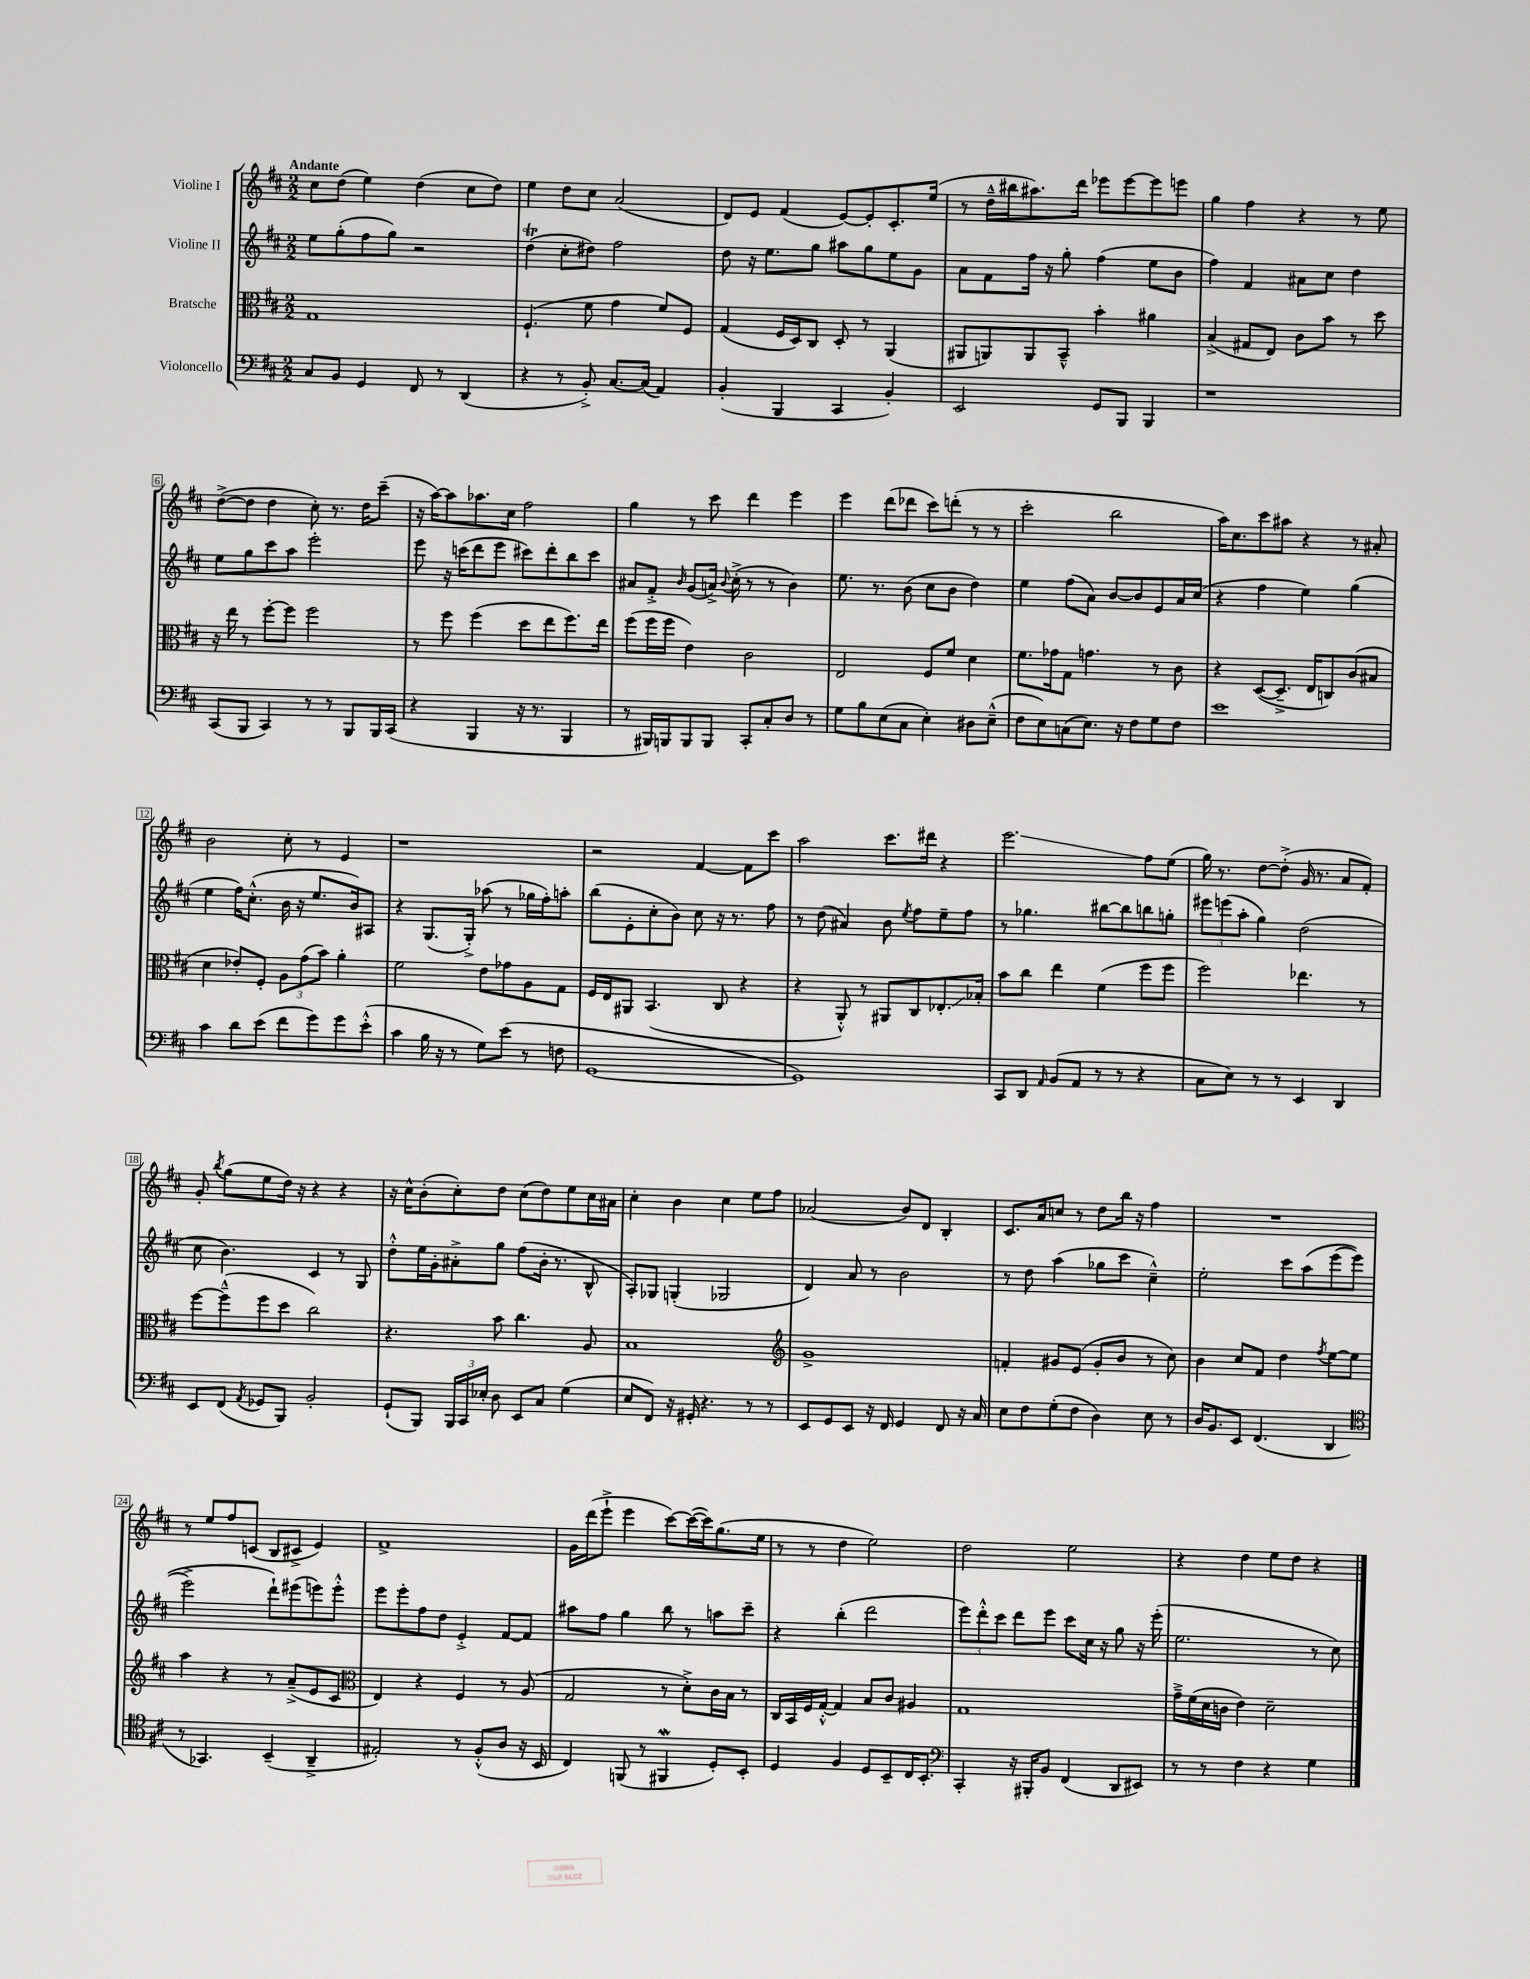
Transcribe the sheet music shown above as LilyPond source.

<<
\new StaffGroup <<
\new Staff = "s0" \with { instrumentName = "Violine I" } {
    \clef treble \key d \major \numericTimeSignature \time 2/2 \tempo "Andante"
    \autoBeamOff cis''8[ d''8]( e''4) d''4( cis''8[ d''8]) |
    e''4 d''8[ cis''8] a'2( |
    d'8[) e'8] fis'4( e'8[~) e'8-. cis'8.-. e''16]( |
    r8 d''16[---^ bis''16 ais''8.) d'''16] ees'''8[ ees'''8~ ees'''8 e'''8] |
    g''4 fis''4 r4 r8 e''8 |
    d''8[~->( d''8] d''4 cis''8-.) r8. d''16[ cis'''8]--( |
    r16 a''16[~) a''8 aes''8. cis''16] fis''2 |
    g''4 r8 cis'''8 d'''4 e'''4 |
    e'''4 d'''8[( des'''8] cis'''8[) d'''8]-.( r8 r8 |
    cis'''2-. b''2 |
    a''16[) cis''8. cis'''8 ais''8] r4 r8 ais'8-. |
    b'2 cis''8-. r8 e'4 |
    r1 |
    r2 fis'4~ fis'8[ cis'''8] |
    a''2 cis'''8.[ dis'''16] r4 |
    e'''2.\glissando fis''8[ e''8]( |
    g''16) r8. d''8[~ d''8]-.->( g'16 r8. a'8[ fis'8]-.) |
    g'8-. \acciaccatura { b''8 } g''8[( e''8 d''16]) r16 r4 r4 |
    r16 cis''16[-^ b'8-.( cis''8-.) d''8] cis''8[( d''8) e''8 cis''16 ais'16] |
    cis''4-. b'4 cis''4 e''8[ fis''8] |
    aes'2( b'8[) d'8] b4-. |
    cis'8.[ a'16 c''8] r8 d''8[ b''16] r16 fis''4 |
    R1 |
    r8 e''8[ fis''8 c'8]( b8[ cis'8]-> e'4) |
    fis'1-> |
    g'16[ d'''16( e'''8]-!-> e'''4 cis'''8[~) cis'''16~( cis'''16) g''8.( e''16] |
    r8 r8 d''4 e''2) |
    d''2 e''2 |
    r4 d''4 e''8[ d''8] r4 \bar "|." |
}
\new Staff = "s1" \with { instrumentName = "Violine II" } {
    \clef treble \key d \major \numericTimeSignature \time 2/2
    \autoBeamOff e''8[ g''8-.( fis''8 g''8]) r2 |
    d''4\trill( cis''8[-. dis''8]) fis''2 |
    d''8 r16 e''8.[ g''8] ais''8[ g''8 e''8 g'8] |
    a'8[ fis'8 fis''16] r16 g''8-. fis''4( e''8[ b'8] |
    fis''4) fis'4 ais'8[ cis''8] d''4 |
    e''8[ g''8 cis'''8 a''8] e'''2-. |
    e'''8 r16 c'''16[( d'''8 e'''8] cis'''8[) d'''8-. b''8 cis'''8] |
    ais'8[ fis'8]-.-> \grace { b'16 } g'8[( a'16]->) \appoggiatura { b'8 } cis''16-.->( r8 r8 b'4) |
    e''8. r8. b'8( cis''8[ b'8] d''4) |
    e''4 fis''8[( a'8]) b'8[~ b'8 e'8 a'16 cis''16]( |
    r4 fis''4 e''4) g''4( |
    e''4 fis''16[) cis''8.]-.-^( b'16 r16 e''8.[ b'16) ais8] |
    r4 g8.[( g16]-.->) aes''8( r8 ges''16[ fis''16-.) a''8]-. |
    b''8[( e'8-. cis''8-. b'8]) cis''8 r16 r8. fis''8 |
    r8 d''8( ais'4) b'8 \acciaccatura { e''8 } fis''8[ e''8-- fis''8] |
    r8 ges''4. bis''8[~ bis''8 b''8 g''8]-. |
    \tuplet 3/2 { eis'''8[ e'''8( a''8]-. } g''4) d''2( |
    cis''8 b'4.) cis'4 r8 g8 |
    d''8[-.-^ e''16 g'16-. ais'8-.-> g''8] fis''8[( b'16]-. r8. b8-^ |
    a8[-.) ges8] g4-.( ges2 |
    d'4) a'8 r8 b'2 |
    r8 d''8 a''4( ges''8[ cis'''8] cis''4---^) |
    e''2-. cis'''8[ a''8\( e'''8( e'''8] |
    e'''2->) d'''8[-!\) eis'''8( e'''8) e'''8]-.-^ |
    e'''8[ e'''8-. fis''8 d''8] e'4-.-> fis'8[~ fis'8] |
    ais''8[ fis''8] g''4 b''8 r8 a''8[ cis'''8]-- |
    r4 b''4-.( d'''2 |
    \tuplet 3/2 { e'''8[) d'''8-.-^ cis'''8] } d'''8[ e'''8] cis'''8[ cis''16] r16 g''8 r16 e'''16-.( |
    e''2. r8 cis''8) \bar "|." |
}
\new Staff = "s2" \with { instrumentName = "Bratsche" } {
    \clef alto \key d \major \numericTimeSignature \time 2/2
    \autoBeamOff g1 |
    fis4.-!( fis'8 g'4 fis'8[) fis8] |
    g4( fis16[ d16) cis8] d8-. r8 a,4( |
    ais,8[ a,8) a,8 b,8]---^ b'4-. ais'4 |
    b4->( gis8[ e8]) cis'8[ b'8] r8 d''8 |
    r16 e''16 r8 fis''8[~-. fis''8] fis''2 |
    r8 fis''8 fis''4( d''8[ e''8 fis''8.) e''16] |
    fis''8[( fis''16 fis''16] e'4) cis'2 |
    e2 fis8[ fis'8] d'4 |
    fis'8.[ ges'16 g8] g'4. r8 cis'8 |
    r4 d8[~( d8.]---> e16[ c8) cis'8( bis8] |
    d'4 ees'8[-.) fis8]-. \tuplet 3/2 { a8[ g'8( b'8]) } a'4-. |
    fis'2 e'8[ ges'8 a8 g8] |
    fis16[ e16 ais,8] b,4.( cis8 r4 |
    r4 a,8-.-^) r8 ais,8[ cis8 ees8.-.\glissando bes16]-. |
    b'8[ cis''8] e''4 fis'4( fis''8[ fis''8] |
    fis''2) ees''4. r8 |
    fis''8[~ fis''8---^( fis''8 d''8] cis''2) |
    r4. b'8 cis''4. a8 |
    b1 |
    \clef treble g'1-> |
    f'4-. gis'8[ e'8]( gis'8[-. b'8] r8 cis''8) |
    b'4 cis''8[ fis'8] d''4 \acciaccatura { fis''8 } e''8[~ e''8] |
    a''4 r4 r8 a'8[--->( e'8 cis'8] |
    \clef alto e4) r4 fis4 r8 a8( |
    g2 r8 d'8[-.->) cis'16 b16] r8 |
    cis16[ b,16 fis16 g16]~-.-^ g4 b8[ cis'8] ais4 |
    g1 |
    g'16[---> fis'16( d'16 c'16] e'4) d'2-- \bar "|." |
}
\new Staff = "s3" \with { instrumentName = "Violoncello" } {
    \clef bass \key d \major \numericTimeSignature \time 2/2
    \autoBeamOff cis8[ b,8] g,4 fis,8 r8 d,4( |
    r4 r8 b,8-.->) cis8.[~ cis16]( a,4) |
    b,4-.( b,,4 cis,4 b,4-.) |
    e,2 g,8[ b,,8] b,,4 |
    r1 |
    cis,8[( b,,8] cis,4) r8 r8 b,,8[ b,,16 cis,16]( |
    r4 b,,4 r16 r8. b,,4 |
    r8 bis,,16[) b,,16 b,,8 b,,8] cis,8[-. cis8-. d8] r8 |
    g8[ b8 e8( cis8] e4-.) dis8[ e8]---^( |
    fis8[ e8) c8( e8.]) r16 fis8[ g8 fis8] |
    e'1 |
    cis'4 d'8[ e'8]( fis'8[ g'8) g'8 e'8]-.-^( |
    cis'4 b16 r16 r8 g8[) e'8]( r8 f8 |
    g,1~ |
    g,1) |
    cis,8[ d,8] \grace { a,16 } b,8[( a,8] r8 r8 r4 |
    cis8[ e8]) r8 r8 e,4 d,4 |
    e,8[ fis,8]( \acciaccatura { a,8 } ges,8[ b,,8]) b,2-. |
    g,8[-!( b,,8]) \tuplet 3/2 { b,,16[ cis,16 ees16]-. } d8 e,8[ cis8] g4( |
    e8[ fis,8]) r16 gis,16-. r4. r8 r8 |
    e,8[ g,8 e,8] r16 fis,16 g,4 fis,8 r16 cis16 |
    e8[ fis8 g8-.( fis8] d4) e8 r8 |
    d16[ b,8. e,8] fis,4.( d,4 |
    \clef tenor r8 ges,4.) b,4--( a,4---> |
    eis2-.) r8 fis8[-.-^( a8] r16 b,16 |
    cis4) f,8( r8 fis,4\mordent d8[-.) b,8]-. |
    d4 fis4 d8[ b,8-- cis16 b,8.]-. |
    \clef bass cis,4-. r16 bis,,16[-. b,8] fis,4( d,8[ eis,8]) |
    r8 r8 fis4 r4 g4 \bar "|." |
}
>>
>>
\layout { \context { \Score \override BarNumber.stencil = #(make-stencil-boxer 0.1 0.3 ly:text-interface::print) } }
